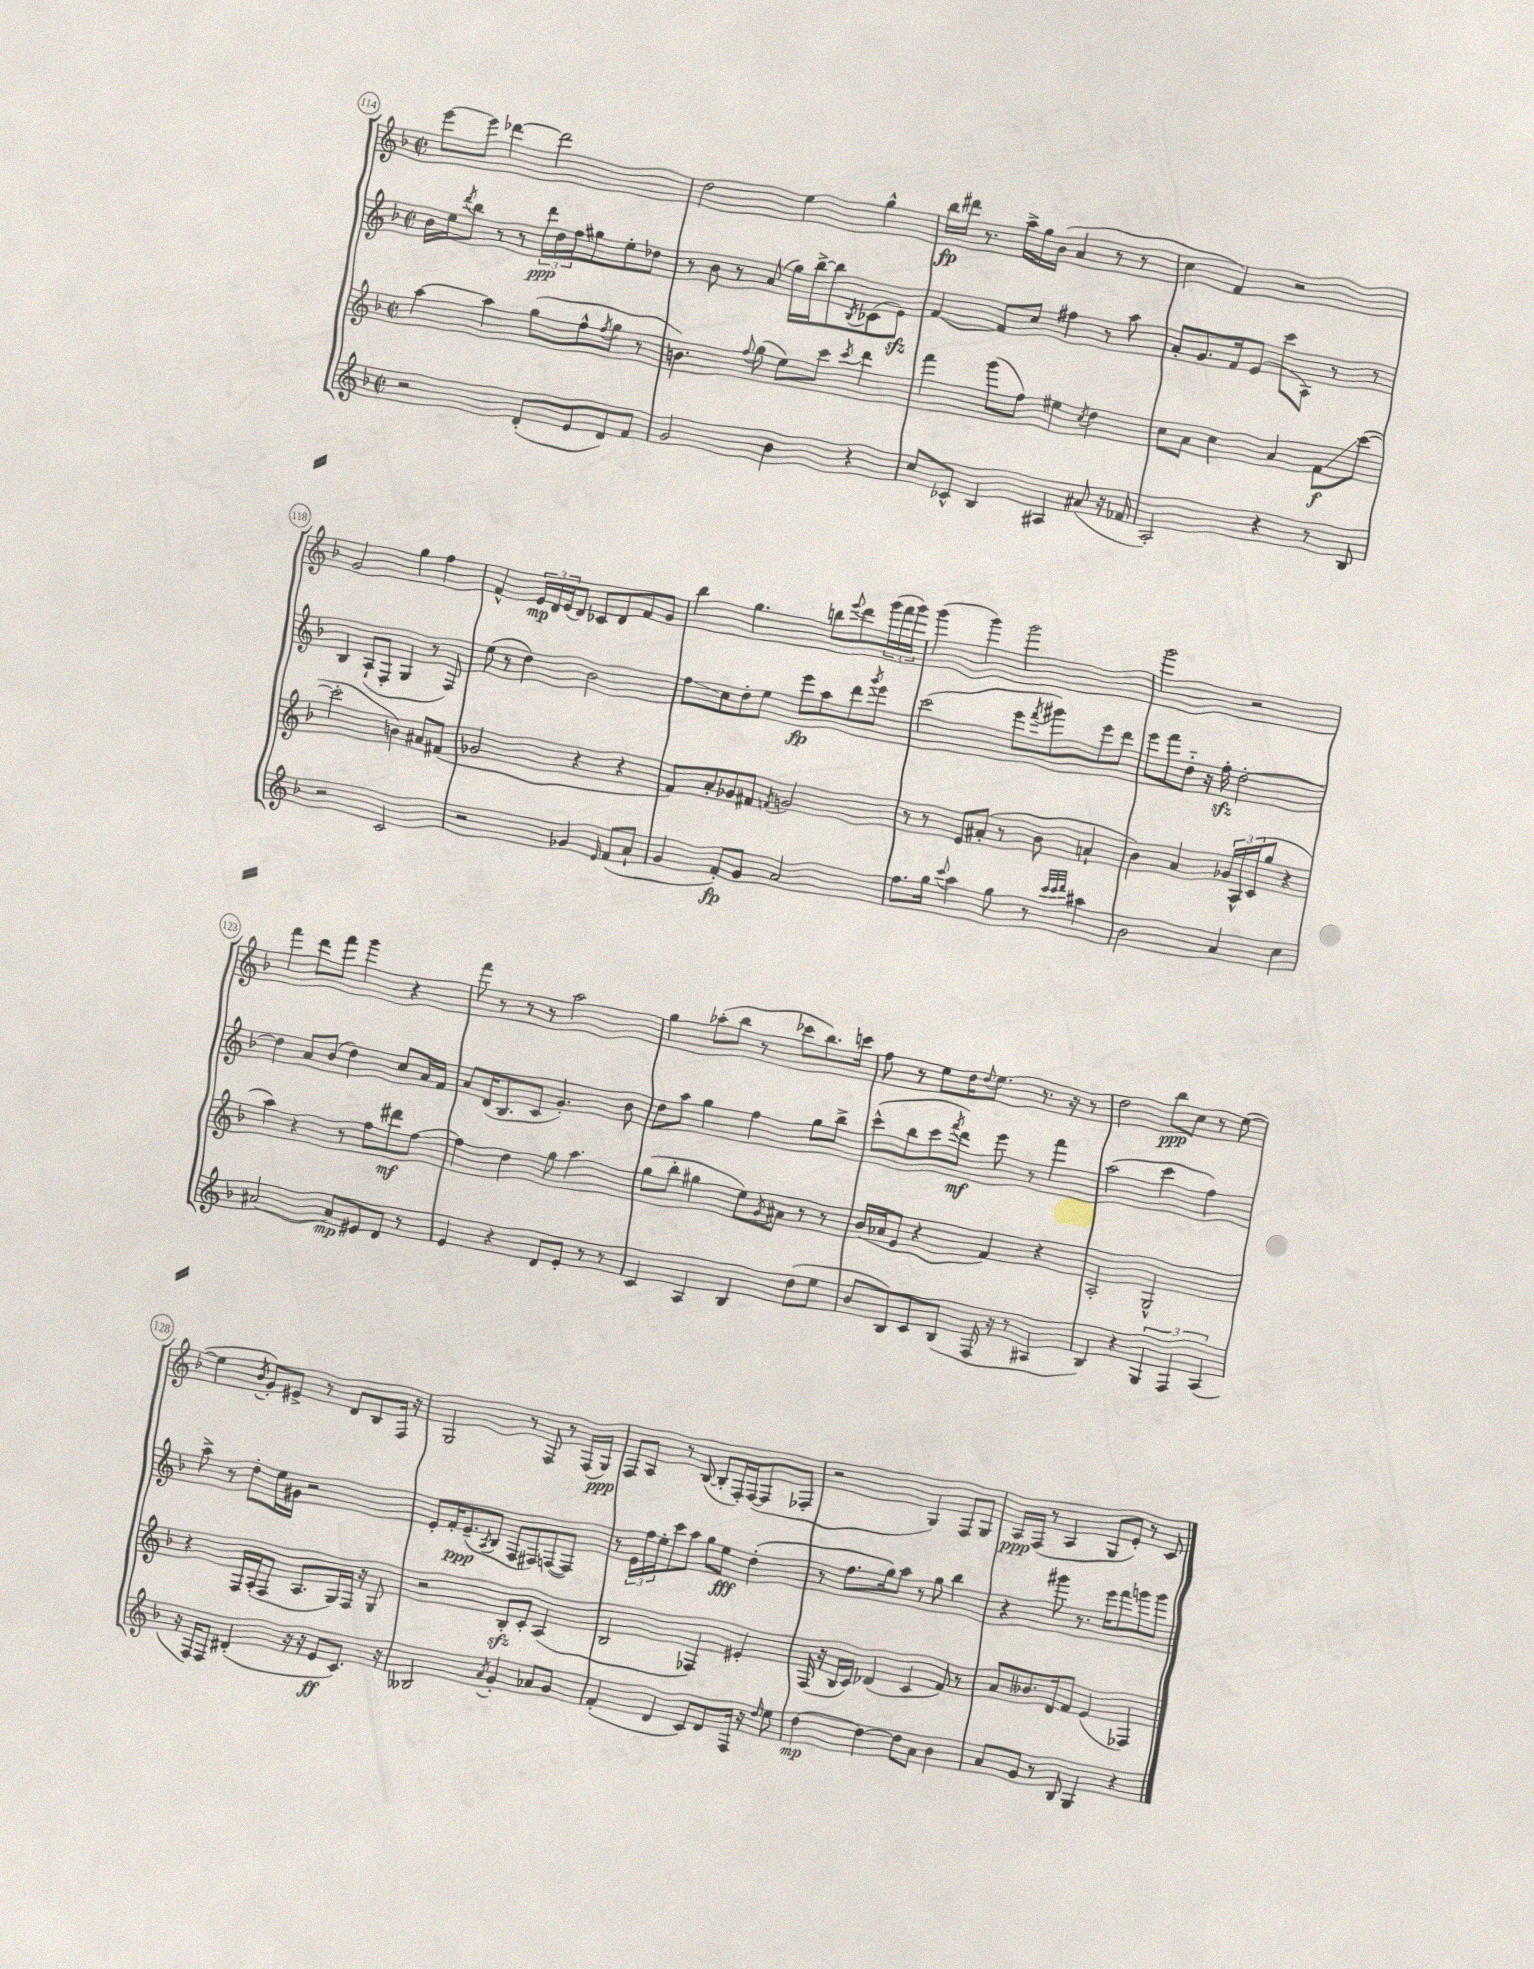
<<
\new StaffGroup <<
\new Staff = "s0" {
    \clef treble \key f \major \defaultTimeSignature \time 2/2
    e'''8~ e'''8 des'''4~ des'''2 |
    d''2 e''4 g''4-^ |
    bes''16\fp dis'''16 r8. a''16-> g''16 bes'16( a'4 r8 r8 |
    c''4 f'4) r2 |
    g'2 g''4 f''4 |
    f'4-^ \tuplet 3/2 { e'16\mp d'16 e'16( } d'8) ces'8 d'8 f'8 g'8 |
    bes''4 g''4. b''8 \appoggiatura { e'''8 } d'''8 \tuplet 3/2 { g'''16( f'''16 g'''16) } |
    g'''4( g'''4) g'''2 |
    g'''2 r2 |
    f'''4 d'''8 f'''8 g'''4 r4 |
    f'''8 r8 r8 r8 a''2 |
    g''4 aes''8-.( bes''8 r8 ces'''8 bes''8.) c'''16 |
    f''8 r8 e''8 d''16 \appoggiatura { d''8 } e''8. r8. r16 r8 |
    d''2 bes''8\ppp c''8 r8 e''8~( |
    e''4 \acciaccatura { bes'8 } g'8-.) eis'8-> r8 d'8 bes8 f16 r16 |
    g2 r8 f8 r8 f16( g16\ppp) |
    f8 a8 r8 bes8~( bes8-. f16-.) f16~( f8 fes8-. |
    r2 g4) f8 g8 |
    a16\ppp f16( r8 a4 g8 e'8-.) r8 c'8 \bar "|." |
}
\new Staff = "s1" {
    \clef treble \key f \major \defaultTimeSignature \time 2/2
    bes'16 e''16 \acciaccatura { d'''8 } bes''8 r8 r8 \tuplet 3/2 { d'''16\ppp d''16 f''16 } gis''8 e''8-. des''8 |
    r8 bes'8 r8 a'8( g''16) bes''16~-> bes''8 \acciaccatura { bes8 } ces'8( e'8\sfz) |
    f'4~ f'8 c''8 fis''4 r8 a''8 |
    a'8-. g'8. f'16 e'8( c'''8 a8) r8 r8 |
    bes4 a8-!( f8-. g4 r8 f8) |
    e''8( r8 d''4) bes'2 |
    f''8\glissando c''8 d''8-. e''8 e'''8\fp a''8 d'''8 \acciaccatura { g'''8 } e'''8 |
    c'''2( e'''8 \acciaccatura { f'''8 } gis'''8) e'''8 d'''8 |
    e'''8 f'''8 d''8-_ r16 f''16-.\sfz d''2~-. |
    d''4 a'8 bes'8( d''4) c''8 a'16 f'16 |
    a'8 d'16( bes8. c'8 g'4.-.) bes'8 |
    d''8 a''8 g''4 f''4 g''8 bes''8-> |
    c'''8-^( bes''8 c'''8 \acciaccatura { f'''8 } d'''8\mf) e'''8 r8 f'''4 |
    a''2( c'''4 f''4) |
    a''8-> r8 d''8-. e''16 gis'16 r2 |
    e'8-. f'16-. e'8.--\ppp( \acciaccatura { a8 } bes8 f8 fis8) f8~( f8) |
    r8 \tuplet 3/2 { e'16 f''16 e''16-. } c'''8 a''8 g''8 e''8\fff d''4-.( |
    r8 f''8. g''16) a''8 r8 g''8 bes''4 |
    r4 gis'''8 r8. e'''16 f'''8 g'''8 g'''8 \bar "|." |
}
\new Staff = "s2" {
    \clef treble \key f \major \defaultTimeSignature \time 2/2
    a''4~ a''4 g''8( f''8-^ \acciaccatura { f''8 } g''8 r8 |
    b'4.) \appoggiatura { f''8 } g''8( e''8) c'''8 \acciaccatura { c'''8 } d'''4 |
    f'''4 g'''8( f''8) eis''4 \acciaccatura { c''8 } d''4 |
    c''8 a'8 c''4 a'4 f'8\glissando\f c'''8~( |
    c'''2-. b'4) ais'8 fis'8( |
    ges'2 r4 r4 |
    f'8) a'8-. ges'8 fis'8 \acciaccatura { f'8 } g'2 |
    r8 r8 e'8 ais'8-.( r8 bes'8 a'4-! |
    bes'4) a'4 \tuplet 3/2 { ges'16 a16-^ c'16( } g''8 r4 |
    a''4) r4 r8 f''8 dis'''8\mf f''8~ |
    f''4 d''4 g''8 a''4. |
    g''8( bes''8-. gis''4 e''8) \acciaccatura { g'8 } ais'8 r8 r8 |
    bes'16( aes'16 e'8 r4 f'4) r4 |
    a2-. g2-^ |
    r4 f16 a16-.( f8 a8. g16) f16 r16 g8 |
    r2 bes8-.\sfz c'8-. a4( |
    bes2 fes4) eis'4-. |
    f16( r16 bes16 c'16) des'4( c'4 f'8) r8 |
    a'8 beses'8. d'16 f'8 e'4( fes4) \bar "|." |
}
\new Staff = "s3" {
    \clef treble \key f \major \defaultTimeSignature \time 2/2
    r2 d'8-.( e'8 d'8) f'8 |
    g'2 bes'4 r4 |
    c''8 ces'8-^ bes4 ais4 ais'8( r16 fes'16 |
    a2-.) r4 r8 bes8 |
    r2 c'2 |
    r2 ges'4 \grace { e'16 } f'8( a'8-! |
    g'4 f'8-.\fp) g'8 a'2 |
    f''8. g''16 \appoggiatura { c'''8 } a''4 g''8 r8 \grace { c'''32 c'''32 d'''32 } ais''4 |
    bes'2 a'4 c''4 |
    ais'2~ ais'8\mp eis'8 d'8 r8 |
    e'4 r4 d'8 e'8-. r8 r8 |
    c'4 a4 bes4 d''8( e''8 |
    bes'8 bes8) c'8 bes8( f16 r16 r8 ais4 |
    bes4) r4 \tuplet 3/2 { g4 f4 a4( } |
    r16 f16) f8 dis'4-.( r16 r16 e'8\ff c'8.) r16 |
    beses2 \acciaccatura { a'8 } g'4-. aes'8 g'8 |
    f'4-.( d'4 c'8) d'8 f16 r16 \grace { d''16 } e''8 |
    d''4~\mp d''4~ d''8 a'8 bes'4 |
    a'8 g'8 r8 bes8 g4 r4 \bar "|." |
}
>>
>>
\layout { \context { \Score currentBarNumber = #114 \override BarNumber.stencil = #(make-stencil-circler 0.1 0.3 ly:text-interface::print) } }
